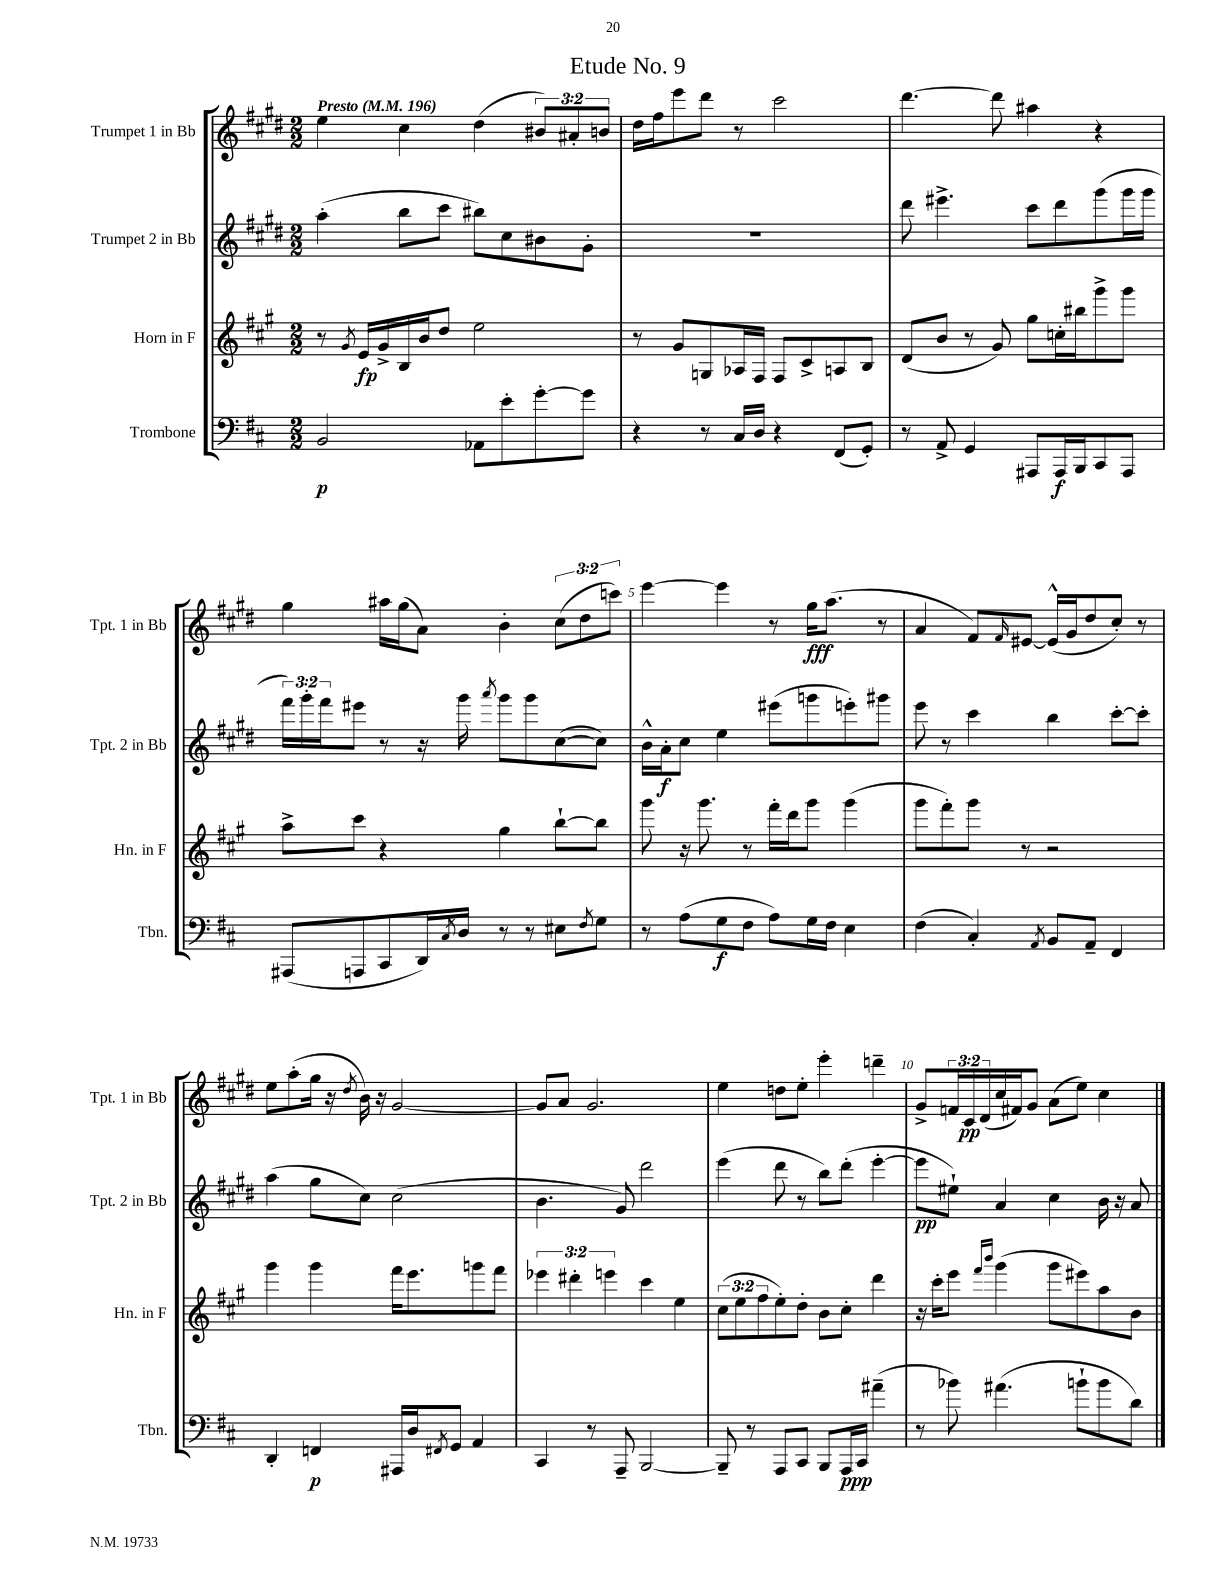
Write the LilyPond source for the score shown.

\header { title = "Etude No. 9" }
<<
\new StaffGroup <<
\new Staff = "s0" \with { instrumentName = "Trumpet 1 in Bb" shortInstrumentName = "Tpt. 1 in Bb" } {
    \clef treble \key e \major \numericTimeSignature \time 2/2 \override Staff.TupletNumber.text = #tuplet-number::calc-fraction-text \tempo "Presto" 4 = 196
    e''4 cis''4 dis''4( \tuplet 3/2 { bis'8) ais'8-. b'8 } |
    dis''16 fis''16 e'''8 dis'''8 r8 cis'''2 |
    dis'''4.~ dis'''8 ais''4 r4 |
    gis''4 ais''16 gis''16( a'8) b'4-. \tuplet 3/2 { cis''8( dis''8 c'''8) } |
    e'''4~ e'''4 r8 gis''16\fff a''8.( r8 |
    a'4 fis'8) \grace { fis'16 } eis'8~ eis'16-^( gis'16 dis''8 cis''8-.) r8 |
    e''8 a''8-.( gis''16 r16 \acciaccatura { dis''8 } b'16) r16 gis'2~ |
    gis'8 a'8 gis'2. |
    e''4 d''8 e''8-. e'''4-. d'''4-- |
    gis'8-> \tuplet 3/2 { f'16 cis'16\pp dis'16( } cis''16 fis'16) gis'8 a'8( e''8) cis''4 \bar "|." |
}
\new Staff = "s1" \with { instrumentName = "Trumpet 2 in Bb" shortInstrumentName = "Tpt. 2 in Bb" } {
    \clef treble \key e \major \numericTimeSignature \time 2/2 \override Staff.TupletNumber.text = #tuplet-number::calc-fraction-text
    a''4-.( b''8 cis'''8 bis''8) cis''8 bis'8 gis'8-. |
    R1 |
    dis'''8 eis'''4.-> cis'''8 dis'''8 gis'''8( gis'''16 gis'''16 |
    \tuplet 3/2 { fis'''16) gis'''16-. fis'''16 } eis'''8 r8 r16 gis'''16 \acciaccatura { a'''8 } gis'''8 gis'''8 cis''8~( cis''8) |
    b'16-^ a'16-.\f cis''8 e''4 eis'''8( g'''8 e'''8-.) gis'''8 |
    e'''8 r8 cis'''4 b''4 cis'''8~-. cis'''8-. |
    a''4( gis''8 cis''8) cis''2( |
    b'4. gis'8) dis'''2 |
    e'''4( dis'''8 r8 b''8) dis'''8-.( e'''4~-. |
    e'''8\pp eis''8-!) a'4 cis''4 b'16 r16 a'8 \bar "|." |
}
\new Staff = "s2" \with { instrumentName = "Horn in F" shortInstrumentName = "Hn. in F" } {
    \clef treble \key a \major \numericTimeSignature \time 2/2 \override Staff.TupletNumber.text = #tuplet-number::calc-fraction-text
    r8 \acciaccatura { gis'8 } e'16\fp gis'16-> b16 b'16 d''8 e''2 |
    r8 gis'8 g8 aes16 fis16 fis8 cis'8-> a8 b8 |
    d'8( b'8 r8 gis'8) gis''8 c''16-. bis''16 gis'''8-> gis'''8 |
    a''8-> cis'''8 r4 gis''4 b''8~-! b''8 |
    gis'''8 r16 gis'''8. r8 fis'''16-. d'''16 gis'''8 gis'''4( |
    gis'''8 fis'''8-.) gis'''8 r8 r2 |
    gis'''4 gis'''4 fis'''16 e'''8. g'''8 fis'''8 |
    \tuplet 3/2 { ees'''4 dis'''4-. e'''4 } cis'''4 e''4 |
    \tuplet 3/2 { cis''8( e''8 fis''8 } e''8-.) d''8-. b'8 cis''8-. d'''4 |
    r16 cis'''16-. e'''8 \grace { fis'''16 b'''16 } gis'''4( gis'''8 eis'''8) a''8 b'8 \bar "|." |
}
\new Staff = "s3" \with { instrumentName = "Trombone" shortInstrumentName = "Tbn." } {
    \clef bass \key d \major \numericTimeSignature \time 2/2
    b,2\p aes,8 e'8-. g'8~-. g'8 |
    r4 r8 cis16 d16 r4 fis,8( g,8-.) |
    r8 a,8-> g,4 ais,,8 ais,,16\f b,,16 cis,8 ais,,8 |
    ais,,8( a,,8 cis,8 d,16) \acciaccatura { cis8 } d16 r8 r8 eis8 \acciaccatura { fis8 } g8 |
    r8 a8( g8\f fis8 a8) g16 fis16 e4 |
    fis4( cis4-.) \acciaccatura { a,8 } b,8 a,8-- fis,4 |
    d,4-. f,4\p ais,,16 d16 \acciaccatura { fis,8 } g,8 a,4 |
    cis,4 r8 a,,8-- b,,2~ |
    b,,8-- r8 a,,8 cis,8 b,,8 a,,16\ppp cis,16 ais'4--( |
    r8 bes'8) ais'4.( b'8-! b'8 d'8) \bar "|." |
}
>>
>>
\layout { \context { \Score \override BarNumber.break-visibility = ##(#f #t #t) barNumberVisibility = #(every-nth-bar-number-visible 5) } }
